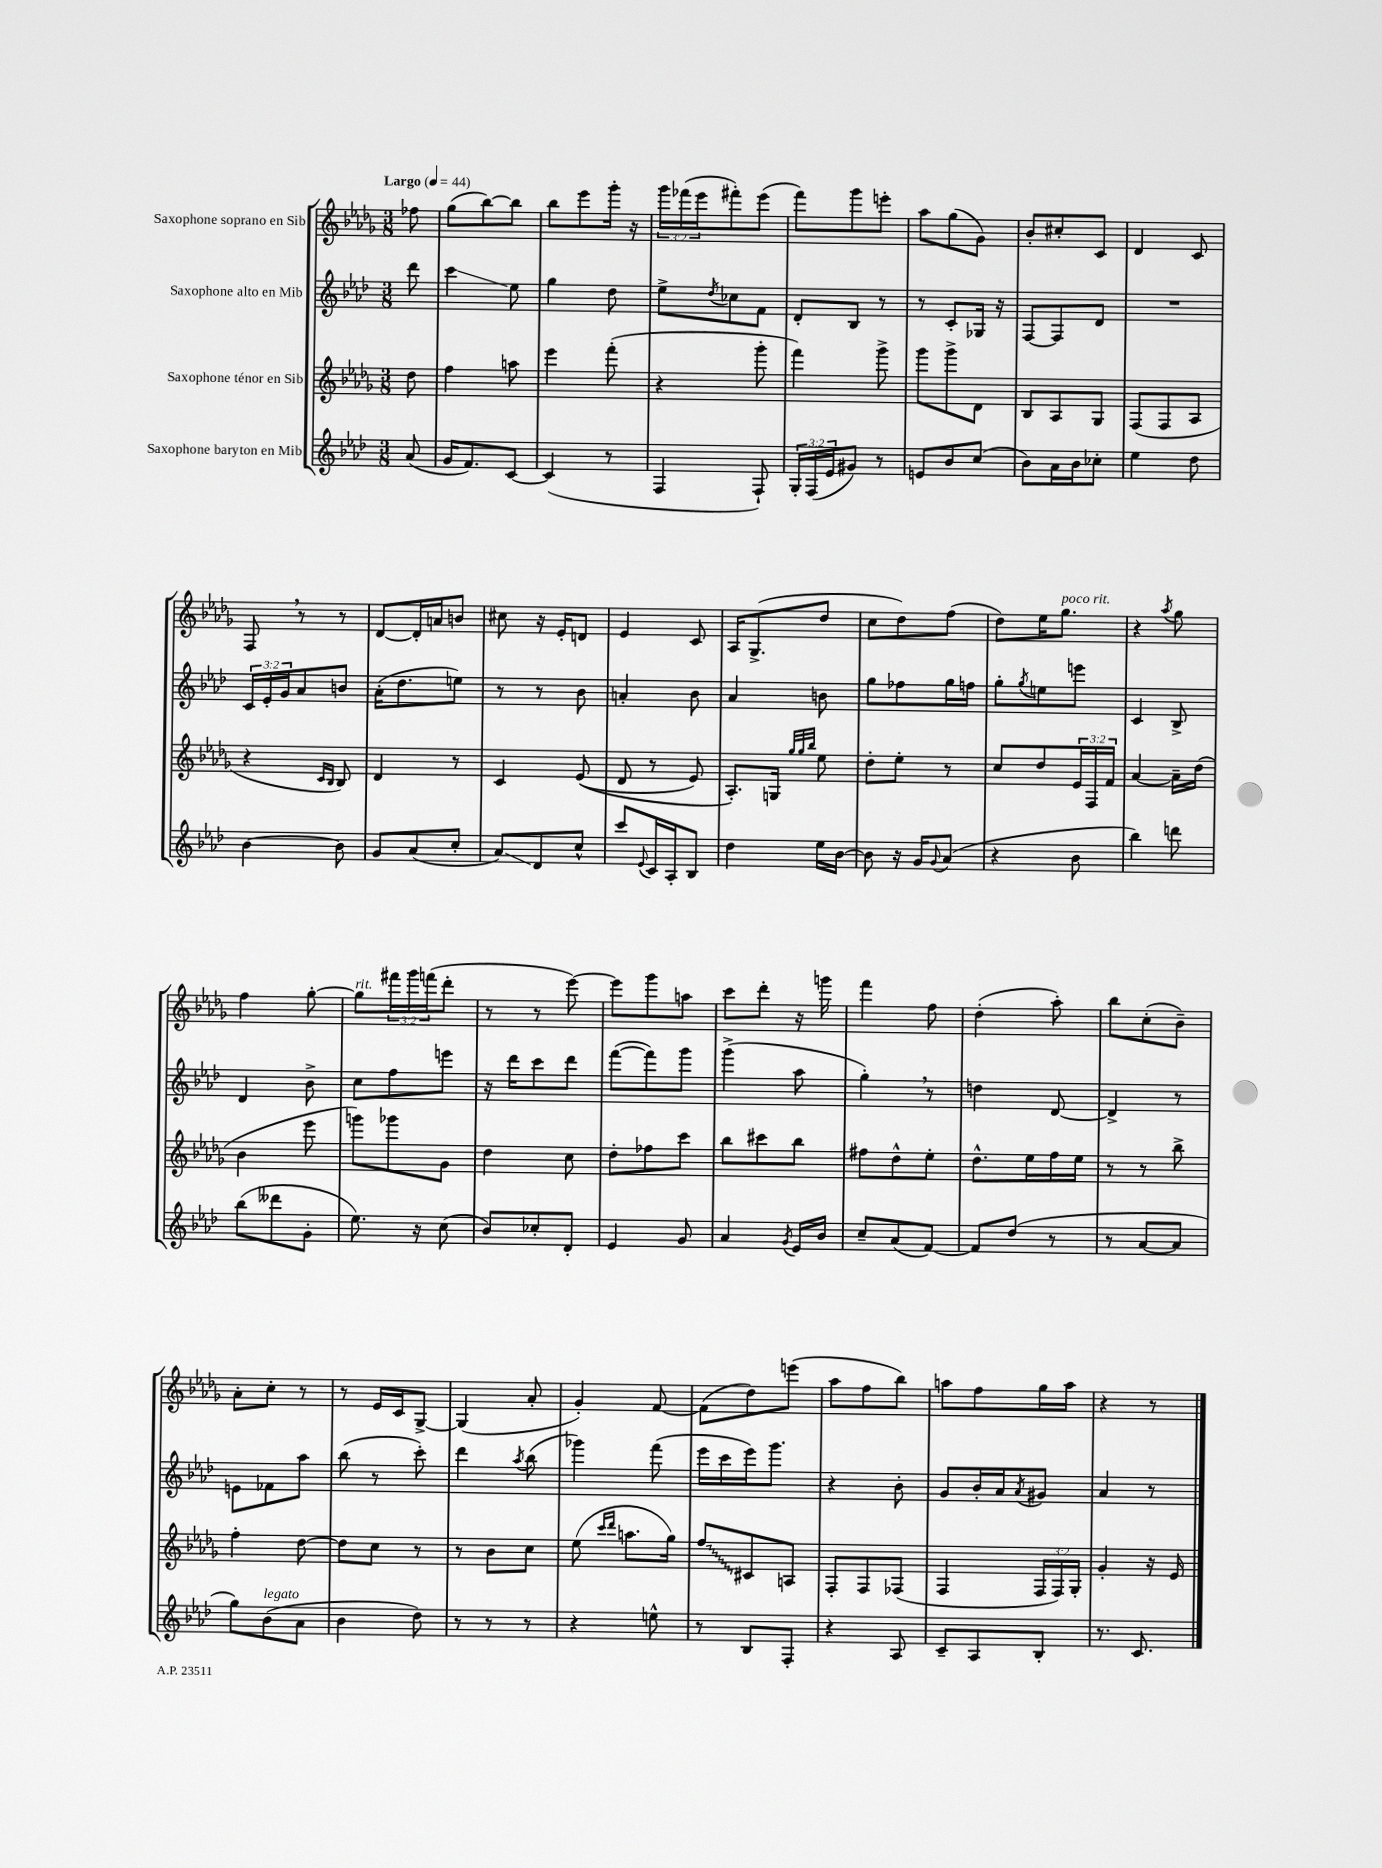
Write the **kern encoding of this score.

**kern	**kern	**kern	**kern
*staff4	*staff3	*staff2	*staff1
*clefG2	*clefG2	*clefG2	*clefG2
*k[b-e-a-d-]	*k[b-e-a-d-g-]	*k[b-e-a-d-]	*k[b-e-a-d-g-]
*M3/8	*M3/8	*M3/8	*M3/8
*MM44	*MM44	*MM44	*MM44
(8a-	8dd-	8ddd-	8ff-
=	=	=	=
16g	4ff	4ccc	(8gg-
8.f)	.	.	.
.	.	.	[8bb-)
[8c	8aa	8ee-	8bb-]
=	=	=	=
(4c]	4eee-	4gg	8bb-
.	.	.	8eee-
8r	(8fff'	8dd-	16ggg-'
.	.	.	16r
=	=	=	=
4F	4r	8ee-^	24ggg-
.	.	.	(24fff-
.	.	.	24eee-
.	.	8qdd-	.
.	.	8cc-	8fff#')
8F`)	8ggg-'	8f	(8eee-
=	=	=	=
24G'	4fff)	8d-'	8fff)
(24F	.	.	.
24e-	.	.	.
8g#)	.	8B-	8ggg-
8r	8ggg-^	8r	8eee'
=	=	=	=
8e	8ggg-	8r	8aa-
8b-	8ggg-^	8c'	(8gg-
(8cc	8d-	16G-	8g-)
.	.	16r	.
=	=	=	=
8b-)	8B-	[8F	8b-'
16a-	8A-	8F]	8cc#'
16b-	.	.	.
8cc-'	8G-	8d-	8c
=	=	=	=
4ee-	(8F	4.r	4d-
.	8F	.	.
8dd-	8A-	.	8c
=	=	=	=
[4b-	4r	24c	8F
.	.	24e-'	.
.	.	24g	.
.	.	8a-	8r
.	16qqc	.	.
.	16qqB-	.	.
8b-]	8B-)	8b	8r
=	=	=	=
8g	4d-	(16a-'	[8d-
.	.	8.dd-	.
(8a-	.	.	16d-']
.	.	.	16a
8cc'	8r	8ee)	8b
=	=	=	=
8a-)	4c	8r	8cc#
8d-	.	8r	16r
.	.	.	16e-'
8cc^^	&((8e-	8b-	8d
=	=	=	=
8ccc	8d-	4a'	4e-
8qqe-	.	.	.
16c	8r	.	.
16A-'	.	.	.
8B-	8e-)	8b-	8c
=	=	=	=
4dd-	8.A-'&)	4a-	16A-
.	.	.	(8.G-^
.	16G	.	.
.	32qqgg-	.	.
.	32qqgg-	.	.
.	32qqbb-	.	.
16ee-	8ee-	8b	8dd-
[16b-	.	.	.
=	=	=	=
8b-]	8dd-'	8gg	8cc
16r	8ee-'	8ff-	8dd-)
16g	.	.	.
8qqg	.	.	.
(8a-	8r	16gg	(8ff
.	.	16ff	.
=	=	=	=
4r	8cc	8gg'	8dd-)
.	.	8qgg	.
.	8dd-	8ee	16ee-
.	.	.	8.gg-
8b-	24e-	8eee	.
.	24F	.	.
.	24f	.	.
=	=	=	=
4bb-)	[4a-	4c	4r
.	.	.	8qaa-
8ddd	16a-~]	8B-^	8gg-
.	(16dd-	.	.
=	=	=	=
(8bb-	4b-	4d-	4ff
8ddd--	.	.	.
8g'	8eee-	8b-^	[8gg-'
=	=	=	=
8.ee-)	8ggg)	8cc	8gg-]
.	8ggg-	8ff	24fff#
.	.	.	24ggg-
16r	.	.	.
.	.	.	(24fff
(8cc	8g-	8eee	8ddd-'
=	=	=	=
8b-)	4dd-	16r	8r
.	.	16ddd-	.
8cc-'	.	8ccc	8r
8d-'	8cc	8ddd-	[8eee-)
=	=	=	=
4e-	8dd-'	([8fff	8eee-]
.	8ff-	8fff])	8ggg-
8g	8ccc	8ggg	8aa
=	=	=	=
4a-	8bb-	(4ggg^	8ccc
.	8ccc#	.	8ddd-'
8qg	.	.	.
16e-	8bb-	8aa-	16r
16b-	.	.	16ggg
=	=	=	=
8cc~	8ff#	4gg')	4fff
(8a-	8dd-^^	.	.
[8f)	8ee-'	8r	8ff
=	=	=	=
8f]	8.dd-^^	4dd	(4dd-'
(8dd-	.	.	.
.	16ee-	.	.
8r	16ff	[8d-	8aa-')
.	16ee-	.	.
=	=	=	=
8r	8r	4d-^]	8bb-
[8a-	8r	.	(8cc'
8a-]	8bb-^	8r	8b-~)
=	=	=	=
8gg)	4ff'	8e	8a-'
(8b-	.	8f-	8cc'
8a-	[8dd-	8aa-	8r
=	=	=	=
4b-	8dd-]	(8bb-	8r
.	8cc	8r	16e-
.	.	.	16c
8dd-)	8r	8ccc')	[8G-^
=	=	=	=
8r	8r	4ddd-	(4G-]
8r	8b-	.	.
.	.	8qaa-	.
8r	8cc	(8bb-	8a-'
=	=	=	=
4r	(8ee-	4ggg-)	4g-')
.	16qqccc	.	.
.	16qqddd-	.	.
.	8.aa	.	.
8ee^^	.	(8fff	[8f
.	16gg-)	.	.
=	=	=	=
8r	8ff	16eee-	(8f]
.	.	16ccc	.
8B-	8c#	16eee-)	8dd-)
.	.	8.ggg	.
8F'	8A	.	(8eee
=	=	=	=
4r	8F'	4r	8aa-
.	8F	.	8ff
8A-	(8F-	8b-'	8bb-)
=	=	=	=
8c~	4F	8g	8aa
8A-	.	16b-'	8ff
.	.	16a-	.
.	.	8qa-	.
8B-'	24F	8g#	16gg-
.	24F)	.	.
.	.	.	16aa
.	24G-'	.	.
=	=	=	=
8.r	4g-'	4a-	4r
8.c	.	.	.
.	16r	8r	8r
.	16e-	.	.
==	==	==	==
*-	*-	*-	*-
